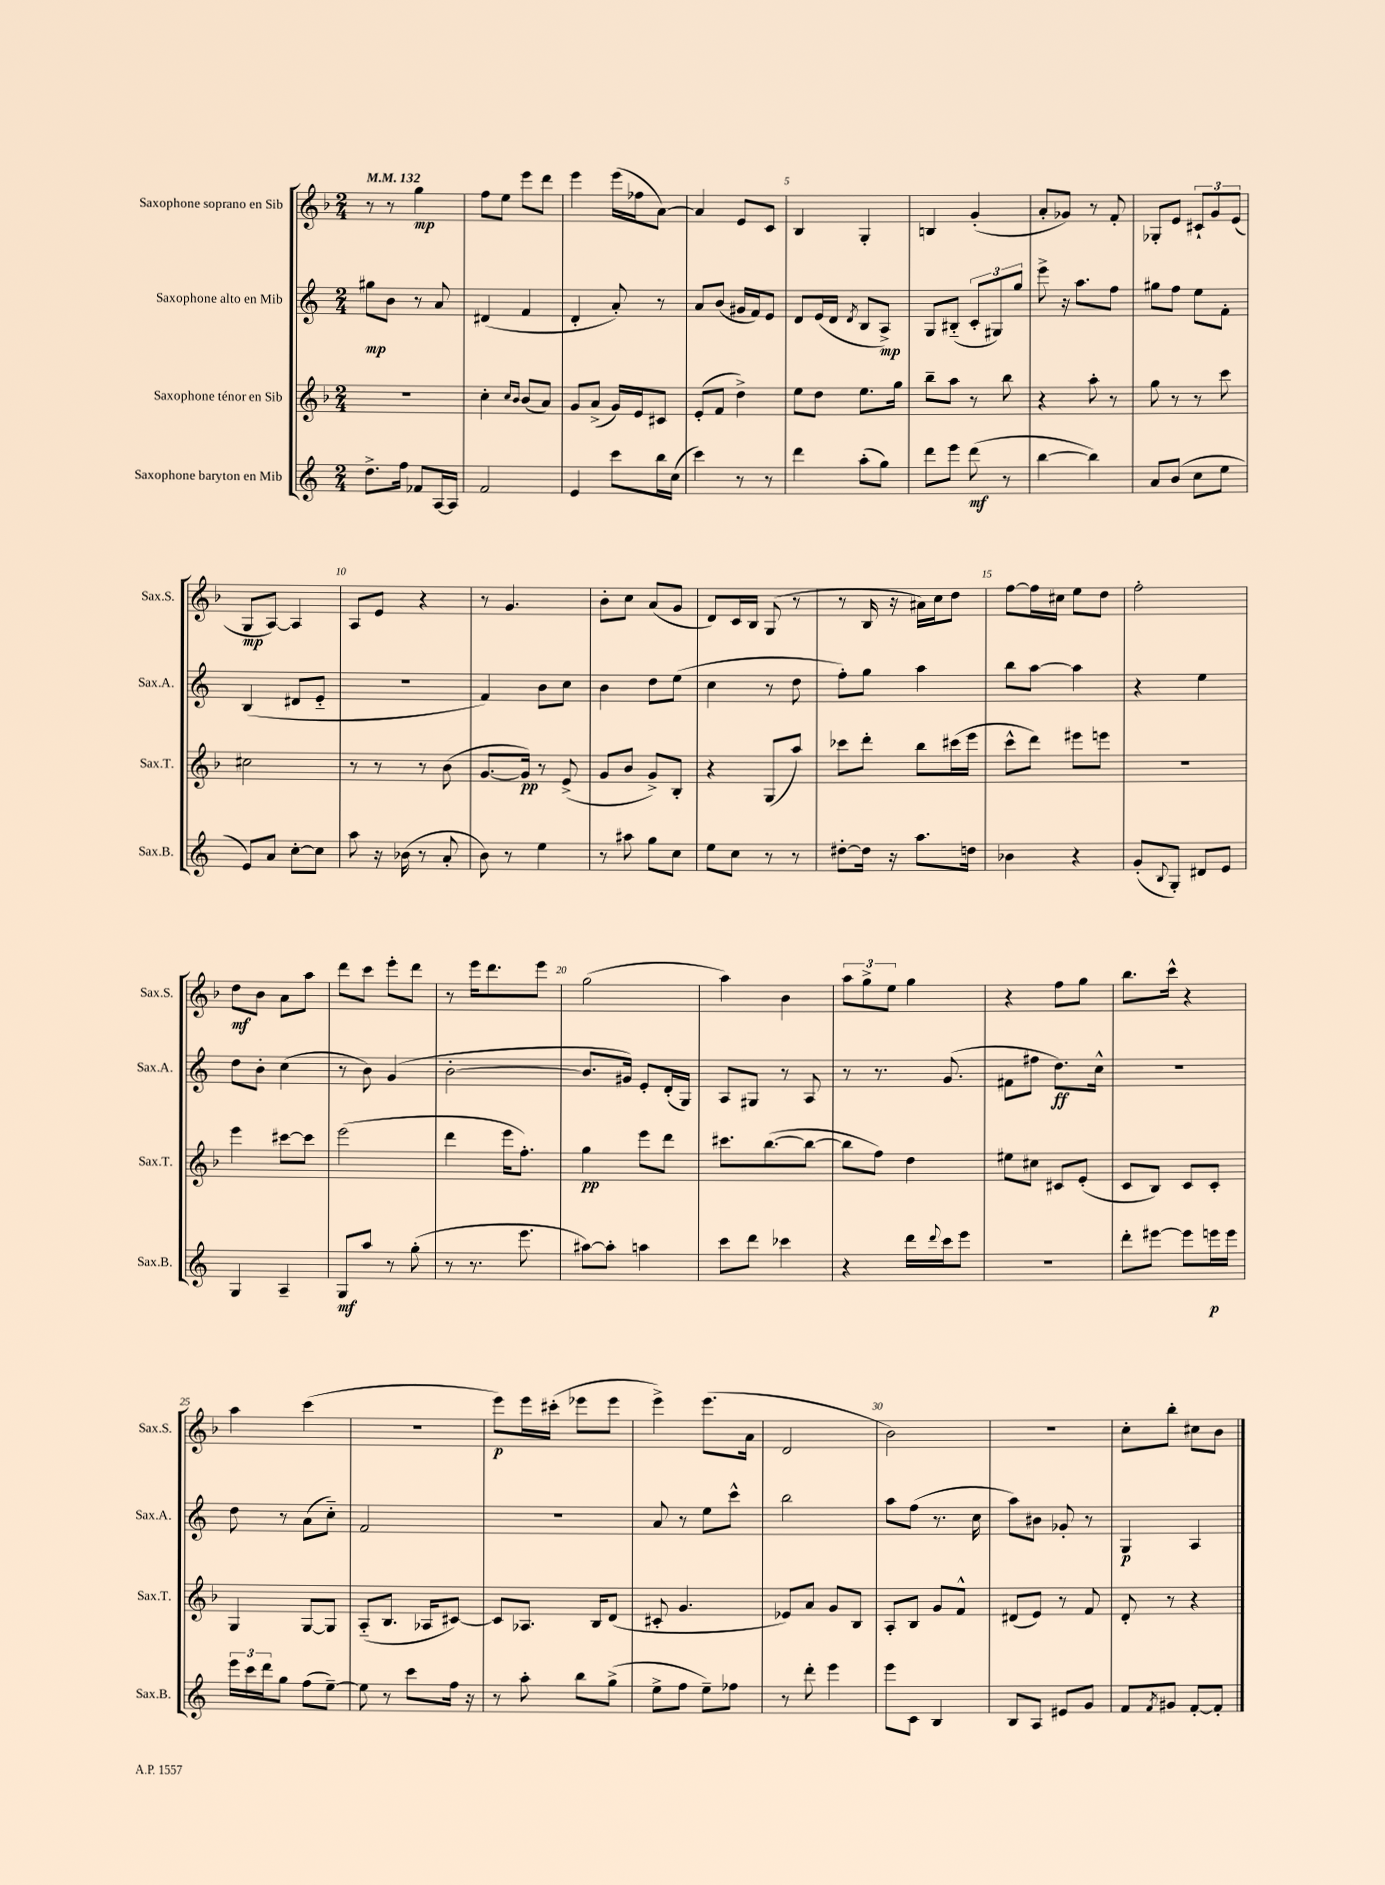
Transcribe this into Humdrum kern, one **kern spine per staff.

**kern	**dynam	**kern	**dynam	**kern	**dynam	**kern	**dynam
*part4	*part4	*part3	*part3	*part2	*part2	*part1	*part1
*staff4	*staff4	*staff3	*staff3	*staff2	*staff2	*staff1	*staff1
*I"Saxophone baryton en Mib	*	*I"Saxophone ténor en Sib	*	*I"Saxophone alto en Mib	*	*I"Saxophone soprano en Sib	*
*I'Sax.B.	*	*I'Sax.T.	*	*I'Sax.A.	*	*I'Sax.S.	*
*clefG2	*	*clefG2	*	*clefG2	*	*clefG2	*
*k[]	*	*k[b-]	*	*k[]	*	*k[b-]	*
*M2/4	*	*M2/4	*	*M2/4	*	*M2/4	*
*MM132	*	*MM132	*	*MM132	*	*MM132	*
=1	=1	=1	=1	=1	=1	=1	=1
8.dd^\L	.	2r	.	8gg#X\L	mp	8r	.
.	.	.	.	8b\J	.	8r	.
16ff\Jk	.	.	.	.	.	.	.
8f-X/L	.	.	.	8r	.	4gg\	mp
[16A/L	.	.	.	8a/	.	.	.
16A/JJ]	.	.	.	.	.	.	.
=2	=2	=2	=2	=2	=2	=2	=2
2f/	.	4cc'\	.	(4d#X/	.	8ff\L	.
.	.	.	.	.	.	8ee\J	.
.	.	16qqcc/LL	.	.	.	.	.
.	.	16qqb-/JJ	.	.	.	.	.
.	.	(8b-/L	.	4f/	.	8eee\L	.
.	.	8a/J)	.	.	.	8ddd\J	.
=3	=3	=3	=3	=3	=3	=3	=3
4e/	.	8g/L	.	4d'/	.	4eee\	.
.	.	(8a^/J	.	.	.	.	.
8ccc\L	.	16g/LL)	.	8a'/)	.	(16eee\LL	.
.	.	16e/J	.	.	.	16ff-X\J	.
16bb\L	.	8c#X/J	.	8r	.	[8a\J)	.
(16cc\JJ	.	.	.	.	.	.	.
=4	=4	=4	=4	=4	=4	=4	=4
4ccc\)	.	(8e'/L	.	8a/L	.	4a/]	.
.	.	8f/J	.	(8b/J	.	.	.
8r	.	4dd^\)	.	16g#X/LL	.	8e/L	.
.	.	.	.	16f/J)	.	.	.
8r	.	.	.	8e/J	.	8c/J	.
=5	=5	=5	=5	=5	=5	=5	=5
4ddd\	.	8ee\L	.	8d/L	.	4B-/	.
.	.	8dd\J	.	(16e/L	.	.	.
.	.	.	.	16d/JJ	.	.	.
.	.	.	.	8qd/	.	.	.
(8aa'\L	.	8.ee\L	.	8B/L	.	4G'/	.
8gg\J)	.	.	.	8A^/J)	mp	.	.
.	.	16gg\Jk	.	.	.	.	.
=6	=6	=6	=6	=6	=6	=6	=6
8ddd\L	.	8bb-~\L	.	8G/L	.	4Bn/	.
8eee\J	.	8aa\J	.	(8B#X/J	.	.	.
(8ddd\	mf	8r	.	12c'/L	.	(4g'/	.
.	.	.	.	12G#X/)	.	.	.
8r	.	8bb-\	.	.	.	.	.
.	.	.	.	12gg/J	.	.	.
=7	=7	=7	=7	=7	=7	=7	=7
[4bb\	.	4r	.	8eee^\	.	8a'/L	.
.	.	.	.	16r	.	8g-X/J)	.
.	.	.	.	8.aa\L	.	.	.
4bb\])	.	8aa'\	.	.	.	8r	.
.	.	8r	.	8ff\J	.	8f'/	.
=8	=8	=8	=8	=8	=8	=8	=8
8a/L	.	8gg\	.	8gg#X\L	.	8G-X'/L	.
(8b/J	.	8r	.	8ff\J	.	8e/J	.
8cc\L	.	8r	.	8ee\L	.	12c#X`/L	.
.	.	.	.	.	.	12g/	.
8ee\J	.	8ccc\	.	8f'\J	.	.	.
.	.	.	.	.	.	(12e/J	.
!!LO:LB:g=z
=9	=9	=9	=9	=9	=9	=9	=9
8e/L)	.	2cc#X\	.	(4B/	.	8G/L	mp
8a/J	.	.	.	.	.	[8A/J)	.
[8cc'\L	.	.	.	8d#X/L	.	4A/]	.
8cc\J]	.	.	.	8e/J	.	.	.
=10	=10	=10	=10	=10	=10	=10	=10
8aa\	.	8r	.	2r	.	8A/L	.
16r	.	8r	.	.	.	8e/J	.
(16b-X\	.	.	.	.	.	.	.
8r	.	8r	.	.	.	4r	.
8a'/	.	(8b-\	.	.	.	.	.
=11	=11	=11	=11	=11	=11	=11	=11
8b\)	.	[8.g/L	.	4f/)	.	8r	.
8r	.	.	.	.	.	4.g/	.
.	.	16g/Jk])	pp	.	.	.	.
4ee\	.	8r	.	8b\L	.	.	.
.	.	(8e^/	.	8cc\J	.	.	.
=12	=12	=12	=12	=12	=12	=12	=12
8r	.	8g/L	.	4b\	.	8b-'\L	.
8aa#X\	.	8b-/J	.	.	.	8cc\J	.
8gg\L	.	8g^/L)	.	8dd\L	.	(8a/L	.
8cc\J	.	8B-'/J	.	(8ee\J	.	8g/J	.
=13	=13	=13	=13	=13	=13	=13	=13
8ee\L	.	4r	.	4cc\	.	8d/L)	.
8cc\J	.	.	.	.	.	16c/L	.
.	.	.	.	.	.	16B-/JJ	.
8r	.	(8G/L	.	8r	.	(8G/	.
8r	.	8aa/J)	.	8dd\	.	8r	.
=14	=14	=14	=14	=14	=14	=14	=14
[8dd#X'\L	.	8ccc-X\L	.	8ff'\L)	.	8r	.
16dd#\Jk]	.	8ddd'\J	.	8gg\J	.	16B-/	.
16r	.	.	.	.	.	16r	.
8.aa\L	.	8bb-\L	.	4aa\	.	16a#X\LL)	.
.	.	.	.	.	.	16cc\J	.
.	.	(16ccc#X\L	.	.	.	8dd\J	.
16ddn\Jk	.	16eee\JJ	.	.	.	.	.
=15	=15	=15	=15	=15	=15	=15	=15
4b-X\	.	8ccc^^\L	.	8bb\L	.	[8ff\L	.
.	.	8ddd\J)	.	[8aa\J	.	16ff\L]	.
.	.	.	.	.	.	16cc#X\JJ	.
4r	.	8eee#X\L	.	4aa\]	.	8ee\L	.
.	.	8eeen\J	.	.	.	8dd\J	.
=16	=16	=16	=16	=16	=16	=16	=16
(8g'/L	.	2r	.	4r	.	2ff'\	.
8qqB/	.	.	.	.	.	.	.
8G'/J)	.	.	.	.	.	.	.
8d#X/L	.	.	.	4ee\	.	.	.
8e/J	.	.	.	.	.	.	.
!!LO:LB:g=z
=17	=17	=17	=17	=17	=17	=17	=17
4G/	.	4eee\	.	8dd\L	.	8dd\L	mf
.	.	.	.	8b'\J	.	8b-\J	.
4A~/	.	[8ccc#X\L	.	(4cc\	.	8a\L	.
.	.	8ccc#\J]	.	.	.	8aa\J	.
=18	=18	=18	=18	=18	=18	=18	=18
8G/L	mf	(2eee\	.	8r	.	8ddd\L	.
8aa/J	.	.	.	8b\)	.	8ccc\J	.
8r	.	.	.	(4g/	.	8eee'\L	.
(8gg'\	.	.	.	.	.	8ddd\J	.
=19	=19	=19	=19	=19	=19	=19	=19
8r	.	4ddd\	.	[2b'\	.	8r	.
8.r	.	.	.	.	.	16eee\KL	.
.	.	.	.	.	.	8.ddd\	.
.	.	16eee\KL	.	.	.	.	.
8.eee\	.	8.ff'\J)	.	.	.	.	.
.	.	.	.	.	.	8eee\J	.
=20	=20	=20	=20	=20	=20	=20	=20
[8aa#X\L)	.	4gg\	pp	8.b/L]	.	(2gg\	.
8aa#'\J]	.	.	.	.	.	.	.
.	.	.	.	16g#X/Jk)	.	.	.
4aan\	.	8eee\L	.	8e'/L	.	.	.
.	.	8ddd\J	.	(16d'/L	.	.	.
.	.	.	.	16G/JJ)	.	.	.
=21	=21	=21	=21	=21	=21	=21	=21
8ccc\L	.	8.ccc#X\L	.	8A/L	.	4aa\)	.
8ddd\J	.	.	.	8G#X/J	.	.	.
.	.	([8.bb-\	.	.	.	.	.
4ccc-X\	.	.	.	8r	.	4b-\	.
.	.	8bb-\J_	.	8A/	.	.	.
=22	=22	=22	=22	=22	=22	=22	=22
4r	.	8bb-\L]	.	8r	.	12aa\L	.
.	.	.	.	.	.	12gg^\	.
.	.	8ff\J)	.	8.r	.	.	.
.	.	.	.	.	.	12ee\J	.
16ddd\LL	.	4dd\	.	.	.	4gg\	.
8qqddd/	.	.	.	.	.	.	.
16ccc\J	.	.	.	(8.g/	.	.	.
8eee\J	.	.	.	.	.	.	.
=23	=23	=23	=23	=23	=23	=23	=23
2r	.	8ee#X\L	.	8f#X\L	.	4r	.
.	.	8cc#X\J	.	8ff#X\J	.	.	.
.	.	8c#X/L	.	8.dd\L)	ff	8ff\L	.
.	.	(8e'/J	.	.	.	8gg\J	.
.	.	.	.	16cc^^\Jk	.	.	.
=24	=24	=24	=24	=24	=24	=24	=24
8ddd'\L	.	8c/L	.	2r	.	8.bb-\L	.
[8eee#X\J	.	8B-/J)	.	.	.	.	.
.	.	.	.	.	.	16ccc^^\Jk	.
8eee#\L]	.	8c/L	.	.	.	4r	.
16eeen\L	p	8c'/J	.	.	.	.	.
16eee\JJ	.	.	.	.	.	.	.
!!LO:LB:g=z
=25	=25	=25	=25	=25	=25	=25	=25
24eee\LL	.	4G/	.	8dd\	.	4aa\	.
24ccc\	.	.	.	.	.	.	.
24ddd\J	.	.	.	.	.	.	.
8gg\J	.	.	.	8r	.	.	.
(8ff\L	.	[8G/L	.	(8a\L	.	(4ccc\	.
[8ee~\J)	.	8G/J]	.	8cc\J)	.	.	.
=26	=26	=26	=26	=26	=26	=26	=26
8ee\]	.	(8A/L	.	2f/	.	2r	.
8r	.	8.B-/J	.	.	.	.	.
8ccc\L	.	.	.	.	.	.	.
.	.	16A-X/KL	.	.	.	.	.
16ff\Jk	.	[8c#X/J)	.	.	.	.	.
16r	.	.	.	.	.	.	.
=27	=27	=27	=27	=27	=27	=27	=27
8r	.	8c#/L]	.	2r	.	8eee\L)	p
8aa'\	.	8.A-X/J	.	.	.	16eee\L	.
.	.	.	.	.	.	(16ccc#X'\JJ	.
8bb\L	.	.	.	.	.	8eee-X\L	.
.	.	16B-/KL	.	.	.	.	.
(8gg^\J	.	(8d/J	.	.	.	8eee-\J	.
=28	=28	=28	=28	=28	=28	=28	=28
8ee^\L	.	8c#X'/	.	8a/	.	4eee^\)	.
8ff\J	.	4.g/	.	8r	.	.	.
8ee~\L)	.	.	.	8ee\L	.	(8.eee\L	.
8ff-X\J	.	.	.	8ccc^^\J	.	.	.
.	.	.	.	.	.	16a\Jk	.
=29	=29	=29	=29	=29	=29	=29	=29
8r	.	8e-X/L)	.	2bb\	.	2d/	.
8ddd'\	.	8a/J	.	.	.	.	.
4eee\	.	8g/L	.	.	.	.	.
.	.	8B-/J	.	.	.	.	.
=30	=30	=30	=30	=30	=30	=30	=30
8eee\L	.	8A'/L	.	8aa\L	.	2b-\)	.
8c\J	.	8B-/J	.	(8ff\J	.	.	.
4B/	.	8g/L	.	8.r	.	.	.
.	.	8f^^/J	.	.	.	.	.
.	.	.	.	16cc\	.	.	.
=31	=31	=31	=31	=31	=31	=31	=31
8B/L	.	(8d#X/L	.	8aa\L)	.	2r	.
8A/J	.	8e/J)	.	8b#X\J	.	.	.
8e#X/L	.	8r	.	8g-X'/	.	.	.
8g/J	.	8f/	.	8r	.	.	.
=32	=32	=32	=32	=32	=32	=32	=32
8f/L	.	8d'/	.	4G/	p	8cc'\L	.
8qf/	.	.	.	.	.	.	.
8g#X/J	.	8r	.	.	.	8bb-'\J	.
[8f'/L	.	4r	.	4A/	.	8cc#X\L	.
8f'/J]	.	.	.	.	.	8b-\J	.
==	==	==	==	==	==	==	==
*-	*-	*-	*-	*-	*-	*-	*-
